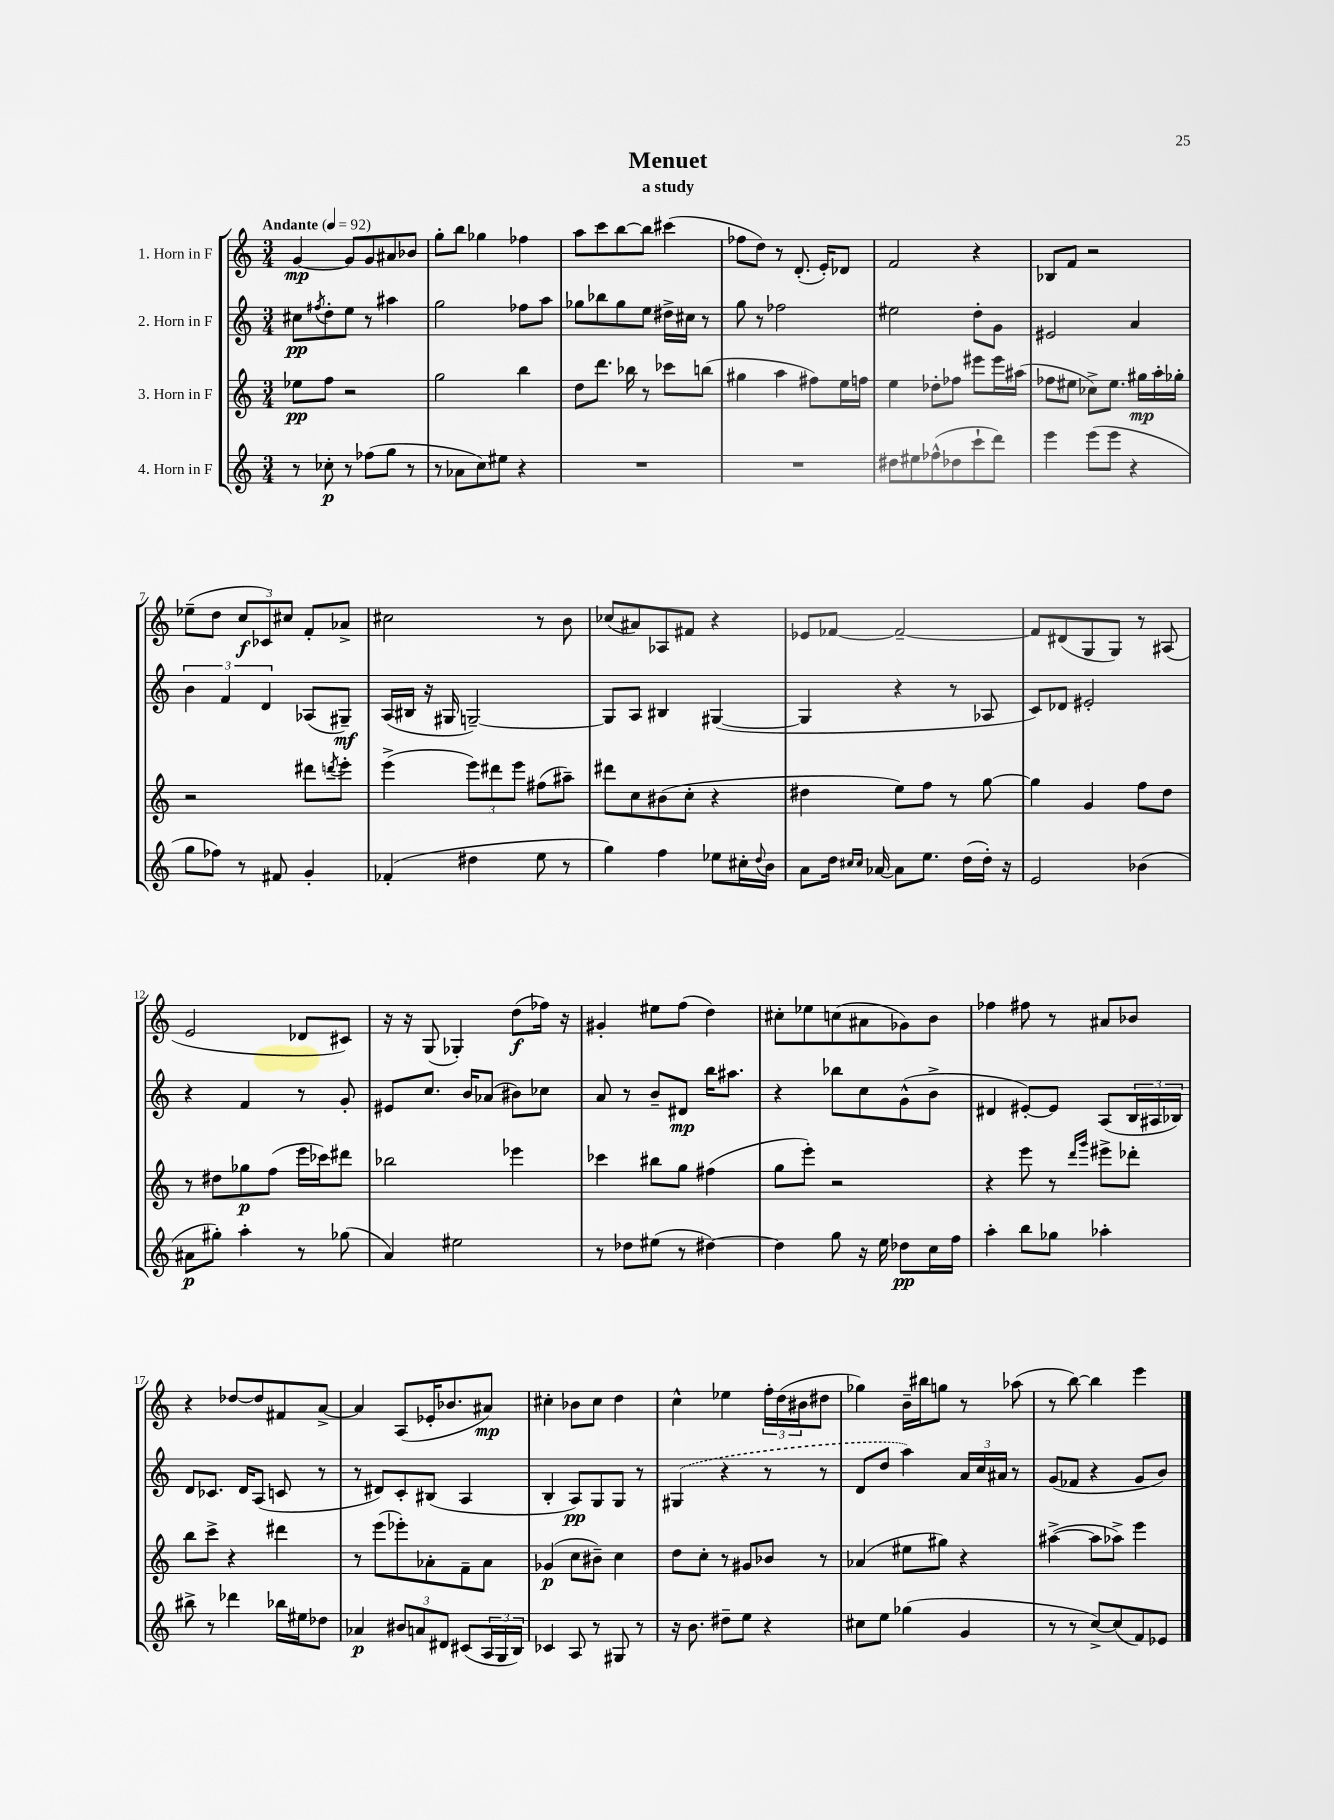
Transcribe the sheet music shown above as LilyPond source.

\header { title = "Menuet" subtitle = "a study" }
<<
\new StaffGroup <<
\new Staff = "s0" \with { instrumentName = "1. Horn in F" } {
    \clef treble \key c \major \numericTimeSignature \time 3/4 \tempo "Andante" 4 = 92
    g'4~\mp g'8 g'8 ais'8 bes'8 |
    g''8-. b''8 ges''4 fes''4 |
    a''8 c'''8 b''8~ b''8 cis'''4( |
    fes''8 d''8) r8 d'8.-.( e'16-.) des'8 |
    f'2 r4 |
    bes8 f'8 r2 |
    ees''8--( d''8 \tuplet 3/2 { c''8\f ces'8) cis''8 } f'8-. aes'8-> |
    cis''2 r8 b'8 |
    ces''8( ais'8) aes8 fis'8 r4 |
    ees'8 fes'8~ fes'2~-- |
    fes'8 dis'8( g8 g8) r8 ais8( |
    e'2 des'8 cis'8) |
    r16 r16 g8( ges4-.) d''8\f( fes''16) r16 |
    gis'4-. eis''8 f''8( d''4) |
    cis''8-. ees''8 c''8( ais'8 ges'8) b'8 |
    fes''4 fis''8 r8 ais'8 bes'8 |
    r4 des''8~ des''8 fis'8 a'8~-> |
    a'4 a8( ees'16-. bes'8. ais'8\mp) |
    cis''4-. bes'8 cis''8 d''4 |
    c''4-^ ees''4 \tuplet 3/2 { f''16-. d''16( bis'16 } dis''8 |
    ges''4) b'16-- bis''16 g''8 r8 aes''8( |
    r8 b''8~) b''4 e'''4 \bar "|." |
}
\new Staff = "s1" \with { instrumentName = "2. Horn in F" } {
    \clef treble \key c \major \numericTimeSignature \time 3/4
    cis''8\pp \acciaccatura { fis''8 } d''8-. e''8 r8 ais''4 |
    g''2 fes''8 a''8 |
    ges''8 bes''8 ges''8 e''8 dis''16-> cis''16 r8 |
    g''8 r8 fes''2 |
    eis''2 d''8-. g'8 |
    eis'2 a'4 |
    \tuplet 3/2 { b'4 f'4 d'4 } aes8( gis8--\mf) |
    a16( bis16 r16 gis16 g2~--) |
    g8 a8 bis4 gis4~( |
    gis4 r4 r8 aes8 |
    c'8) des'8 eis'2-. |
    r4 f'4 r8 g'8-. |
    eis'8 c''8. b'16 aes'8( bis'8) ces''8 |
    a'8 r8 b'8-- dis'8\mp b''16 ais''8. |
    r4 bes''8 c''8 g'8-^( b'8-> |
    dis'4 eis'8~-.) eis'8 a8( \tuplet 3/2 { b16 ais16 bes16) } |
    d'8 ces'8. d'16 a8( c'8 r8 |
    r8 dis'8) c'8-. bis8( a4 |
    b4-. a8\pp) g8 g8 r8 |
    \once \slurDashed gis4( r4 r8 r8 |
    d'8 d''8 a''4) \tuplet 3/2 { a'16 c''16 ais'16 } r8 |
    g'8( fes'8 r4 g'8 b'8) \bar "|." |
}
\new Staff = "s2" \with { instrumentName = "3. Horn in F" } {
    \clef treble \key c \major \numericTimeSignature \time 3/4
    ees''8\pp f''8 r2 |
    g''2 b''4 |
    d''8 d'''8. bes''16 r8 ces'''8 b''8( |
    gis''4 a''4 fis''8) e''16 f''16 |
    e''4 des''8-. fes''8 eis'''8 eis'''16 ais''16( |
    fes''8 eis''8 ces''8->) eis''8. gis''16\mp a''16-. ges''16-. |
    r2 dis'''8 \acciaccatura { d'''8 } e'''8-. |
    e'''4->( \tuplet 3/2 { e'''8) dis'''8 e'''8 } fis''8( ais''8--) |
    dis'''8 c''8 bis'8( c''8-. r4 |
    dis''4 e''8) f''8 r8 g''8~ |
    g''4 g'4 f''8 d''8 |
    r8 dis''8 ges''8\p f''8( e'''16 ces'''16) dis'''8 |
    bes''2 ees'''4 |
    ces'''4 bis''8 g''8 fis''4( |
    g''8 e'''8-.) r2 |
    r4 e'''8 r8 \grace { d'''16 g'''16 } eis'''8-> des'''8-. |
    b''8 c'''8-> r4 dis'''4 |
    r8 e'''8( ees'''8-.) aes'8-. f'8-- aes'8 |
    ges'4\p( c''8 bis'8--) c''4 |
    d''8 c''8-. r8 gis'8 bes'8 r8 |
    aes'4( eis''8 gis''8) r4 |
    ais''4~->( ais''8 aes''8->) e'''4 \bar "|." |
}
\new Staff = "s3" \with { instrumentName = "4. Horn in F" } {
    \clef treble \key c \major \numericTimeSignature \time 3/4
    r8 ces''8-.\p r8 fes''8( g''8 r8 |
    r8 aes'8 c''8) eis''8 r4 |
    R2. |
    R2. |
    dis''8 eis''8 fes''8-^( des''8 c'''8-! d'''8) |
    e'''4 e'''8( e'''8 r4 |
    g''8 fes''8) r8 fis'8 g'4-. |
    fes'4-.( dis''4 e''8 r8 |
    g''4) f''4 ees''8 cis''16-. \appoggiatura { d''8 } b'16 |
    a'8 d''16 \grace { cis''16 cis''16 } aes'16~ aes'8 e''8. d''16( d''16-.) r16 |
    e'2 bes'4( |
    ais'8\p gis''8-.) a''4-. r8 ges''8( |
    a'4) eis''2 |
    r8 des''8 eis''8( r8 dis''4~) |
    dis''4 g''8 r16 e''16 des''8\pp c''16 f''16 |
    a''4-. b''8 ges''8 aes''4-. |
    bis''8-> r8 des'''4 bes''16 eis''16 des''8 |
    aes'4\p \tuplet 3/2 { bis'8 a'8 dis'8 } cis'8( \tuplet 3/2 { a16 g16 b16) } |
    ces'4 a8 r8 gis8 r8 |
    r16 b'8. dis''8-- e''8 r4 |
    cis''8 e''8 ges''4( g'4 |
    r8 r8 c''8~->) c''8( f'8) ees'8 \bar "|." |
}
>>
>>
